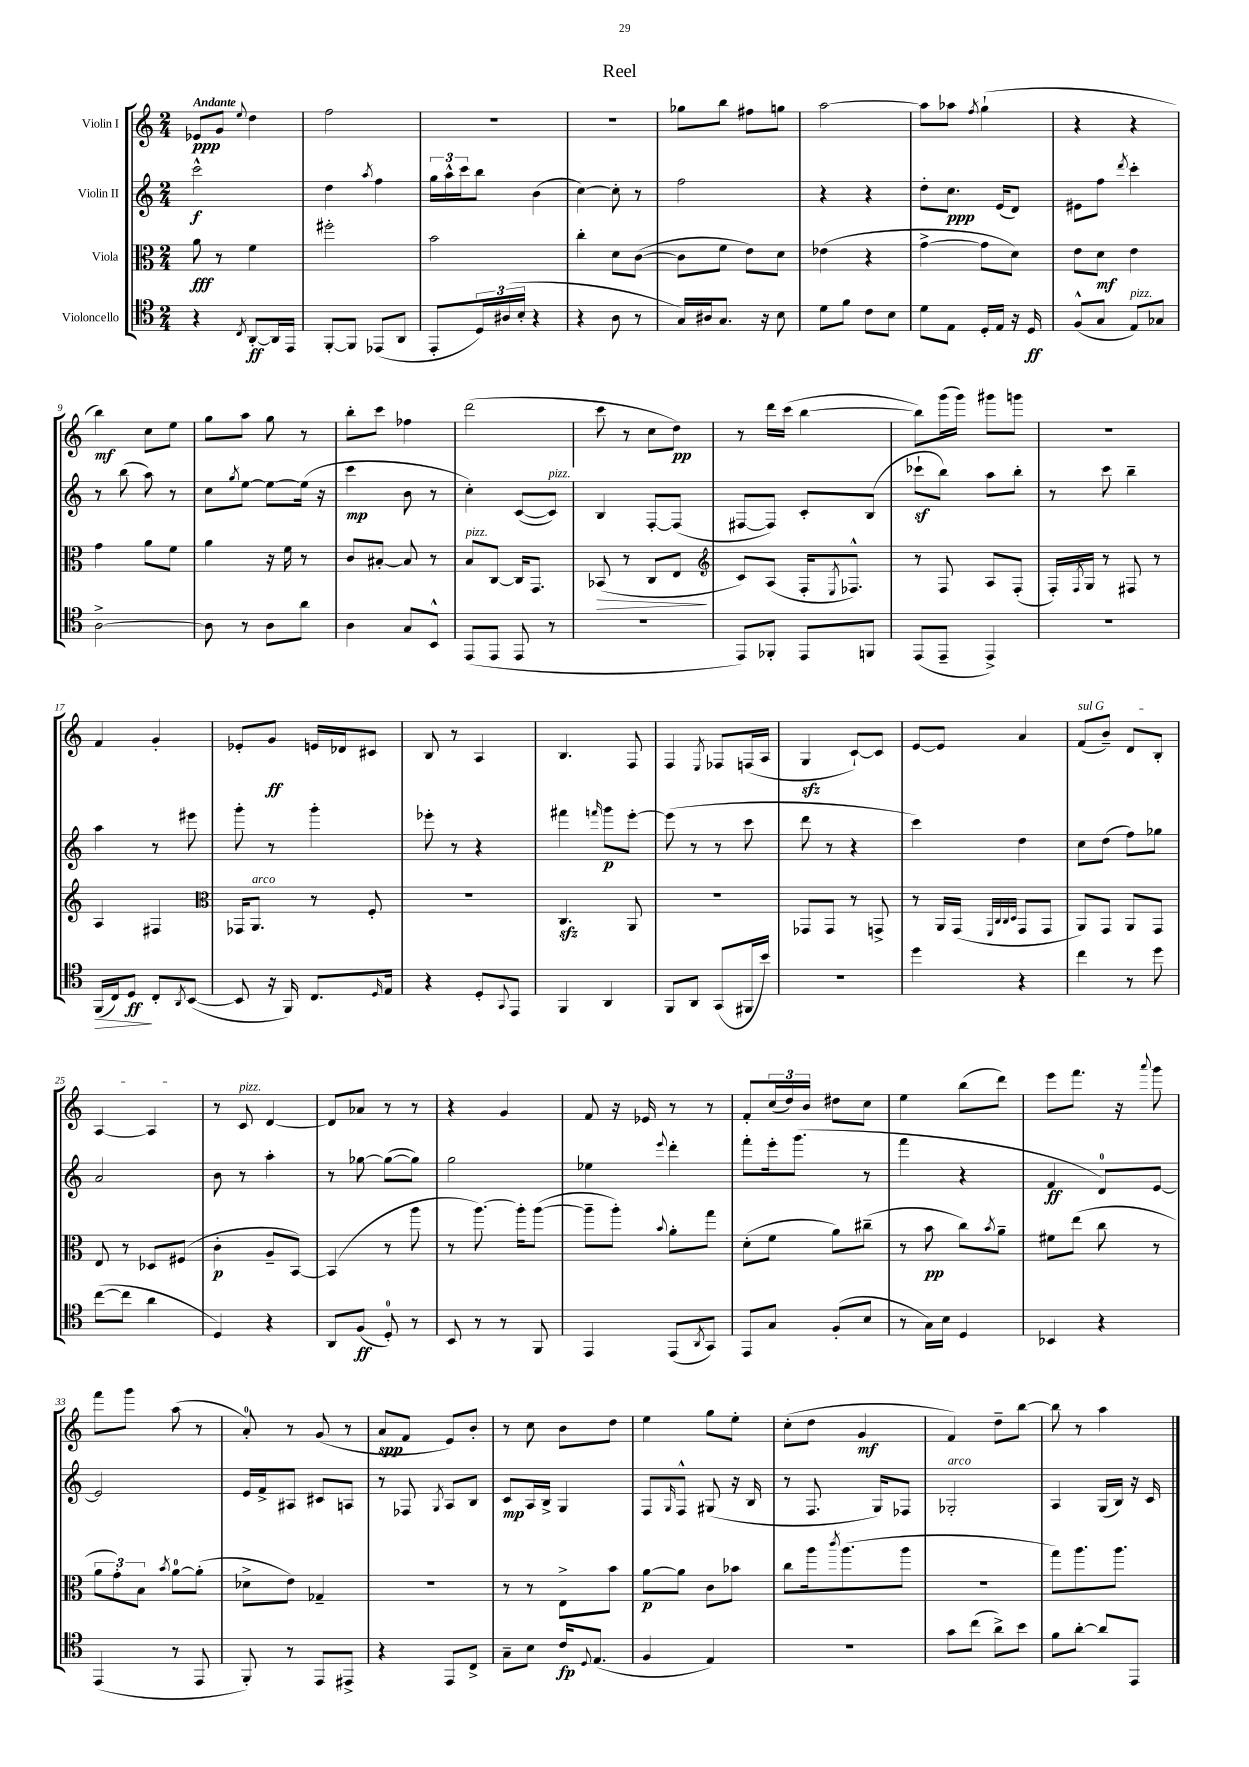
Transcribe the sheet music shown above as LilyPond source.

\header { title = "Reel" }
<<
\new StaffGroup <<
\new Staff = "s0" \with { instrumentName = "Violin I" } {
    \clef treble \key c \major \numericTimeSignature \time 2/4 \tempo "Andante"
    ees'8\ppp g'8 \appoggiatura { e''8 } d''4 |
    f''2 |
    R2 |
    r2 |
    ges''8 b''8 fis''8 g''8 |
    a''2~ |
    a''8 aes''8 \acciaccatura { f''8 } g''4-!( |
    r4 r4 |
    b''4\mf) c''8 e''8 |
    g''8 a''8 g''8 r8 |
    b''8-. c'''8 fes''4 |
    d'''2( |
    c'''8 r8 c''8 d''8\pp) |
    r8 d'''16 c'''16( b''4~ |
    b''8) g'''16( g'''16) gis'''8 g'''8 |
    R2 |
    f'4 g'4-. |
    ees'8-. g'8\ff e'16 des'16 cis'8 |
    b8 r8 a4 |
    b4. f8 |
    f4 \acciaccatura { e8 } fes8 f16( a16 |
    g4\sfz c'8~-!) c'8 |
    e'8~ e'8 a'4 |
    \once \override TextSpanner.bound-details.left.text = \markup { \italic "sul G" } f'8\startTextSpan( b'8--) d'8 b8-. |
    a4~ a4\stopTextSpan |
    r8 c'8^\markup { \italic "pizz." } d'4~ |
    d'8 aes'8 r8 r8 |
    r4 g'4 |
    f'8 r16 ees'16 r8 r8 |
    f'8-. \tuplet 3/2 { c''16( d''16) b'16 } dis''8 c''8 |
    e''4 b''8( d'''8) |
    e'''8 f'''8. r16 \appoggiatura { a'''8 } g'''8 |
    f'''8 g'''8 a''8( r8 |
    a'8-0-.) r8 g'8( r8 |
    a'8\spp f'8 e'8) b'8-. |
    r8 c''8 b'8 d''8 |
    e''4 g''8 e''8-. |
    c''8-.( d''8 g'4\mf |
    f'4) d''8-- b''8~ |
    b''8 r8 a''4 \bar "|." |
}
\new Staff = "s1" \with { instrumentName = "Violin II" } {
    \clef treble \key c \major \numericTimeSignature \time 2/4
    c'''2-^\f |
    d''4 \acciaccatura { a''8 } f''4 |
    \tuplet 3/2 { g''16 a''16-^ c'''16 } b''8 b'4( |
    c''4~) c''8-. r8 |
    f''2 |
    r4 r4 |
    d''8-. c''8.\ppp e'16( d'8) |
    eis'8 f''8 \acciaccatura { d'''8 } c'''4-. |
    r8 b''8( a''8) r8 |
    c''8 \acciaccatura { g''8 } e''8~ e''8~ e''16( r16 |
    c'''4\mp b'8 r8 |
    c''4-.) c'8~( c'8^\markup { \italic "pizz." }) |
    b4 f8~-. f8( |
    fis8~ fis8) c'8-. b8( |
    ces'''8-!\sf b''8) a''8 b''8-. |
    r8 c'''8 b''4-- |
    a''4 r8 eis'''8 |
    g'''8-. r8 g'''4-. |
    ees'''8-. r8 r4 |
    fis'''4 \grace { f'''16 } g'''8\p e'''8~-. |
    e'''8( r8 r8 c'''8 |
    d'''8 r8 r4 |
    c'''4) d''4 |
    c''8 d''8( f''8) ges''8 |
    a'2 |
    b'8 r8 a''4-. |
    r8 ges''8~ ges''8~( ges''8) |
    g''2 |
    ees''4 \appoggiatura { e'''8 } d'''4-. |
    f'''8-. e'''16-. g'''8.( r8 |
    f'''4 r4 |
    f'4\ff d'8-0) e'8~ |
    e'2 |
    e'16 f'16-> ais8 cis'8 a8 |
    r8 fes8 \acciaccatura { g8 } a8 b8 |
    c'8\mp a16 b16-> g4 |
    f8 \grace { g16 } f8-^ gis8( r16 b16 |
    r8 f8. g16) fes8 |
    ges2-.^\markup { \italic "arco" } |
    a4 g16( b16) r16 c'16 \bar "|." |
}
\new Staff = "s2" \with { instrumentName = "Viola" } {
    \clef alto \key c \major \numericTimeSignature \time 2/4
    a'8\fff r8 f'4 |
    fis''2-. |
    b'2 |
    c''4-. d'8 c'8~( |
    c'8 f'8 e'8) d'8 |
    ees'4( r4 |
    g'4~-> g'8 d'8) |
    e'8 d'8\mf e'4 |
    g'4 a'8 f'8 |
    a'4 r16 f'16 r8 |
    c'8 bis8~-. bis8 r8 |
    b8^\markup { \italic "pizz." } c8~ c16 g,8. |
    bes,8\>( r8 c8 e8\! |
    \clef treble c'8) a8( f16-. \acciaccatura { e8 } fes8.-^) |
    r8 f8 a8 f8-.( |
    f16-.) \acciaccatura { f8 } g16 r8 fis8 r8 |
    a4 fis4 |
    \clef alto ges,16 a,8.^\markup { \italic "arco" } r8 f8-. |
    R2 |
    c4.\sfz a,8 |
    R2 |
    ges,8 ges,8 r8 g,8-> |
    r8 a,16 g,16( \grace { f,32 c32 c32 d32 } g,8 g,8 |
    a,8) g,8 a,8 g,8 |
    e8 r8 des8 fis8( |
    c'4-.\p a8-- b,8~) |
    b,4( r8 a''8 |
    r8 a''8.~) a''16-. a''8~( |
    a''8-- a''8-.) \appoggiatura { b'8 } a'8-. g''8 |
    d'8-.( f'8 a'8) cis''8--( |
    r8 b'8\pp c''8) \acciaccatura { b'8 } a'8-- |
    fis'8 e''8( c''8 r8 |
    \tuplet 3/2 { a'8 g'8-.) b8 } \acciaccatura { b'8 } a'8-0~ a'8-.( |
    des'8-> e'8) ges4-- |
    R2 |
    r8 r8 e8-> b'8 |
    a'8~\p a'8 c'8 bes'8 |
    c''8 a''16 \acciaccatura { c'''8 } a''8.( a''8 |
    r2 |
    g''8) a''8. a''8. \bar "|." |
}
\new Staff = "s3" \with { instrumentName = "Violoncello" } {
    \clef tenor \key c \major \numericTimeSignature \time 2/4
    r4 \acciaccatura { c8 } a,8~-.\ff a,16 e,16 |
    f,8~-. f,8 ees,8( a,8 |
    e,8-. \tuplet 3/2 { d16) ais16( b16-. } r4 |
    r4 a8 r8 |
    g16) ais16 g8. r16 b8 |
    d'8 f'8 c'8 b8 |
    d'8 e8 d16-. e16 r16 d16\ff |
    f8-^( g8 e8^\markup { \italic "pizz." }) ges8 |
    a2~-> |
    a8 r8 a8 a'8 |
    a4 g8 b,8-^ |
    e,8( e,8 e,8 r8 |
    r2 |
    e,8) fes,8-. e,8 f,8 |
    e,8( e,8-- e,4->) |
    R2 |
    f,16\>( c16) d8\ff\! c8-. \acciaccatura { a,8 } b,8~( |
    b,8 r16 f,16) c8. \grace { d16 } e16 |
    r4 d8-. \appoggiatura { g,8 } e,8 |
    f,4 a,4 |
    f,8 a,8 g,8( fis,16 b'16) |
    R2 |
    d''4 r4 |
    c''4 r8 d''8 |
    c''8~( c''8 a'4 |
    d4) r4 |
    a,8 f8\ff( d8-0-.) r8 |
    b,8 r8 r8 f,8 |
    e,4 e,8( \acciaccatura { a,8 } g,8) |
    e,8 g8 f8-.( b8 |
    r8 g16) b16 d4 |
    bes,4 r4 |
    e,4( r8 e,8 |
    f,8-.) r8 e,8 eis,8-> |
    r4 e,8 c8-> |
    g8-- b8 c'16\fp \appoggiatura { d8 } e8.( |
    f4 e4) |
    r2 |
    g'8 c''8( a'8->) b'8 |
    f'8 a'8~-. a'8 e,8 \bar "|." |
}
>>
>>
